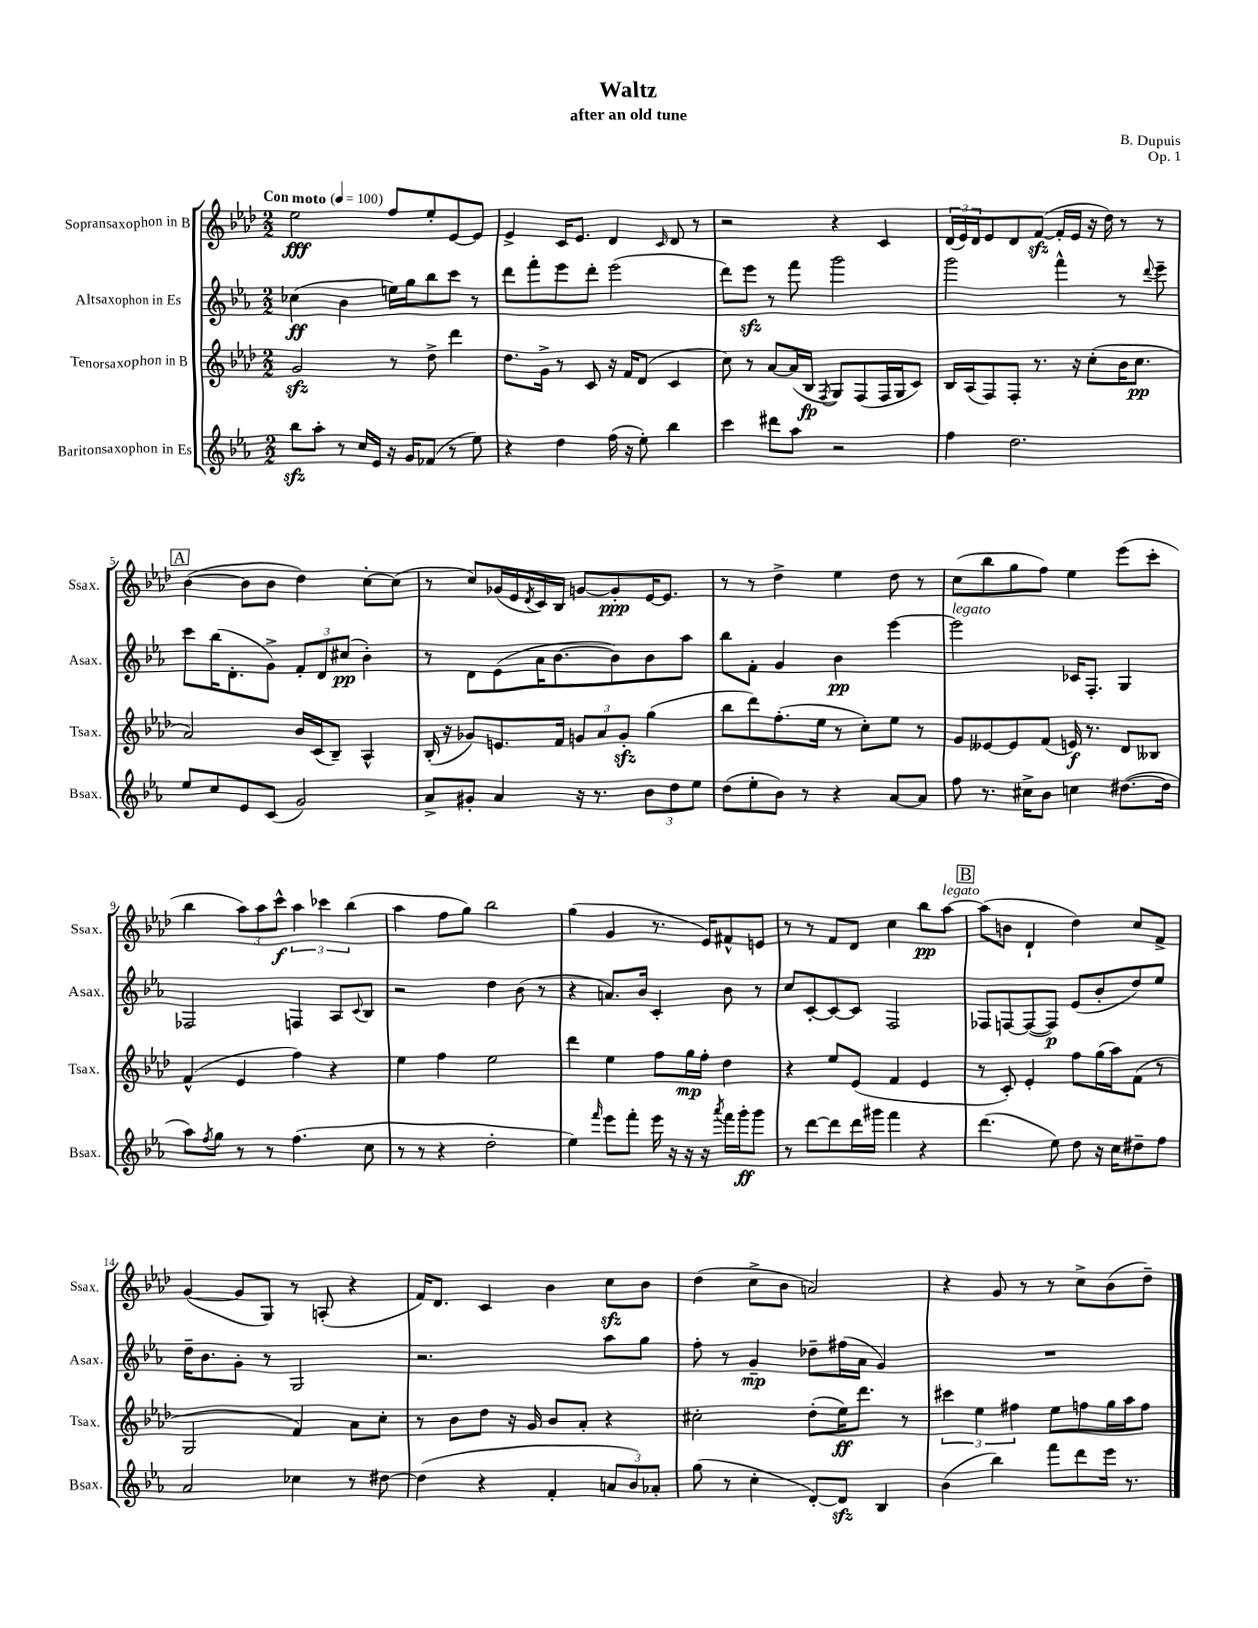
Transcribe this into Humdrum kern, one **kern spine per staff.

**kern	**kern	**kern	**kern
*staff4	*staff3	*staff2	*staff1
*clefG2	*clefG2	*clefG2	*clefG2
*k[b-e-a-]	*k[b-e-a-d-]	*k[b-e-a-]	*k[b-e-a-d-]
*M2/2	*M2/2	*M2/2	*M2/2
*MM100	*MM100	*MM100	*MM100
8bb-	2g	(4cc-	2ee-
8aa-'	.	.	.
8r	.	4b-	.
16cc	.	.	.
16e-	.	.	.
16r	8r	16ee)	8ff
16g	.	16gg	.
(8f-	8dd-^	8bb-	8ee-'
8r	4ddd-	8ccc	[8e-
8ee-)	.	8r	8e-]
=	=	=	=
4r	8.dd-	8ddd	4e-^
.	.	8fff'	.
.	16g^	.	.
4dd	8r	8eee-	16c
.	.	.	8.e-
.	8c	8ddd'	.
(16ff	16r	(2eee-	4d-
16r	16f	.	.
8ee-')	(8d-	.	.
.	.	.	16qqc
4bb-	4c	.	8d-
.	.	.	8r
=	=	=	=
4ccc	8cc)	8ddd)	2r
.	8r	8eee-	.
8ddd#	[8a-	8r	.
8aa-	(16a-]	8fff	.
.	16B-	.	.
.	8qF	.	.
2r	8G)	2ggg	4r
.	(8F	.	.
.	16F	.	4c
.	16G	.	.
.	8c)	.	.
=	=	=	=
4ff	16B-	2ggg	(24d-
.	.	.	24e-)
.	(16A-	.	.
.	.	.	24d-
.	8F)	.	8e-
2.dd	8F'	.	8d-
.	8.r	.	([8f
.	.	4fff^^	16f']
.	16r	.	16e-
.	(8cc'	.	16r
.	.	.	16dd-)
.	16b-	8r	8r
.	8.cc	.	.
.	.	8qqddd	.
.	.	8eee-~	8r
=	=	=	=
8ee-	2a-)	8ccc	([4b-
8cc	.	(16bb-	.
.	.	8.d'	.
8e-	.	.	8b-]
(8c	.	8g^)	8b-
2g)	16b-	12f'	4dd-)
.	(16c	.	.
.	.	12d	.
.	8B-~)	.	.
.	.	(12cc#	.
.	4A-^^	4b-')	[8cc'
.	.	.	(8cc]
=	=	=	=
8a-^	(16B-'	8r	8r
.	16r	.	.
8g#'	8g-)	8d	8cc)
4a-	8.e	(8e-	(16g-
.	.	.	16e-
.	.	.	8qd-
.	.	16a-	16c)
.	16f	[8.b-	16B-
16r	12g	.	[8g
8.r	.	.	.
.	12a-	.	.
.	.	8b-])	8g']
.	12g'	.	.
12b-	(4gg	8b-	[16e-
.	.	.	8.e-]
12dd	.	.	.
.	.	8aa-	.
12ee-	.	.	.
=	=	=	=
(8dd	8bb-	8bb-	8r
8ee-'	8ddd-)	8f'	8r
8b-)	(8.ff'	4g	4dd-^
8r	.	.	.
.	16ee-	.	.
4r	8r	4b-	4ee-
.	8cc')	.	.
[8a-	8ee-	[4eee-	8dd-
8a-]	8r	.	8r
=	=	=	=
8ff	8g	2eee-]	(8cc
8.r	[8e--	.	8bb-
.	8e--]	.	8gg
16cc#^	.	.	.
8b-	(8f	.	8ff)
4cc	16e)	16c-	4ee-
.	8.r	8.F'	.
([8.dd#	8d-	4G	(8eee-
.	8B--	.	8ccc'
16dd#]	.	.	.
=	=	=	=
8aa-)	(4f^^	2F-	4bb-
8qff	.	.	.
8gg	.	.	.
8r	4e-	.	12aa-)
.	.	.	12aa-
8r	.	.	.
.	.	.	12ccc^^
(4.ff	4ff)	4F	6aa-
.	.	.	6ccc-
.	4r	8A-	.
.	.	.	(6bb-
.	.	8qqc	.
8cc	.	8B-	.
=	=	=	=
8r	4ee-	2r	4aa-
8r	.	.	.
4r	4ff	.	8ff
.	.	.	8gg)
2dd'	2ee-	4dd	2bb-
.	.	(8b-	.
.	.	8r	.
=	=	=	=
4ee-)	4ddd-	4r	(4gg
16qqfff	.	.	.
8eee-	4ee-	8.a)	4g
8fff'	.	.	.
.	.	16b-	.
16eee-	8ff	4c'	8.r
16r	.	.	.
16r	16gg	.	.
16r	16ff'	.	16e-)
8qaaa-	.	.	.
16fff	4dd-	8b-	8f#^^
16ggg'	.	.	.
8ggg	.	8r	8e
=	=	=	=
8r	4r	8cc	8r
[8ddd	.	[8c'	8r
8ddd]	8ee-	8c_	8f
16ddd	(8e-	8c]	8d-
16ggg#	.	.	.
4fff	4f	2F	4cc
4r	4e-	.	8bb-
.	.	.	[8aa-
=	=	=	=
(4.ddd	8r	8F-	(8aa-]
.	8c')	[8F	8b
.	4e-'	(8F_	4d-`
8ee-)	.	8F])	.
8dd	8ff	(8e-	4dd-)
16r	(16gg	8b-'	.
16cc	16aa-)	.	.
8dd#~	(8f	8dd)	8cc
8ff	8r	8ee-	8f^
=	=	=	=
2a-	2G	16dd~	([4g
.	.	8.b-	.
.	.	8g'	8g]
.	.	8r	8G)
4cc-	4f)	2G	8r
.	.	.	(8A'
8r	8a-	.	4r
[8dd#	8cc'	.	.
=	=	=	=
(4dd#]	8r	2.r	16f)
.	.	.	8.d-
.	8b-	.	.
4r	8dd-	.	4c
.	16r	.	.
.	16g	.	.
4f'	8b-	.	4b-
.	8a-'	.	.
12a	4r	8aa-	8cc
12b-)	.	.	.
.	.	8gg	8b-
12a-'	.	.	.
=	=	=	=
(8gg	2cc#'	8ff'	(4dd-
8r	.	8r	.
4cc'	.	4g~	8cc^
.	.	.	8b-
[8d')	(8dd-'	8dd-~	2a)
8d]	16ee-)	(16ff#	.
.	8.ddd-	16a-	.
4B-	.	4g)	.
.	8r	.	.
=	=	=	=
(4b-	6ccc#	1r	4r
.	6ee-	.	.
4bb-)	.	.	8g
.	6ff#	.	.
.	.	.	8r
8fff	8ee-	.	8r
8ddd	8ff	.	8cc^
16eee-	16gg	.	(8b-
8.r	16aa-	.	.
.	8ff	.	8dd-~)
==	==	==	==
*-	*-	*-	*-
